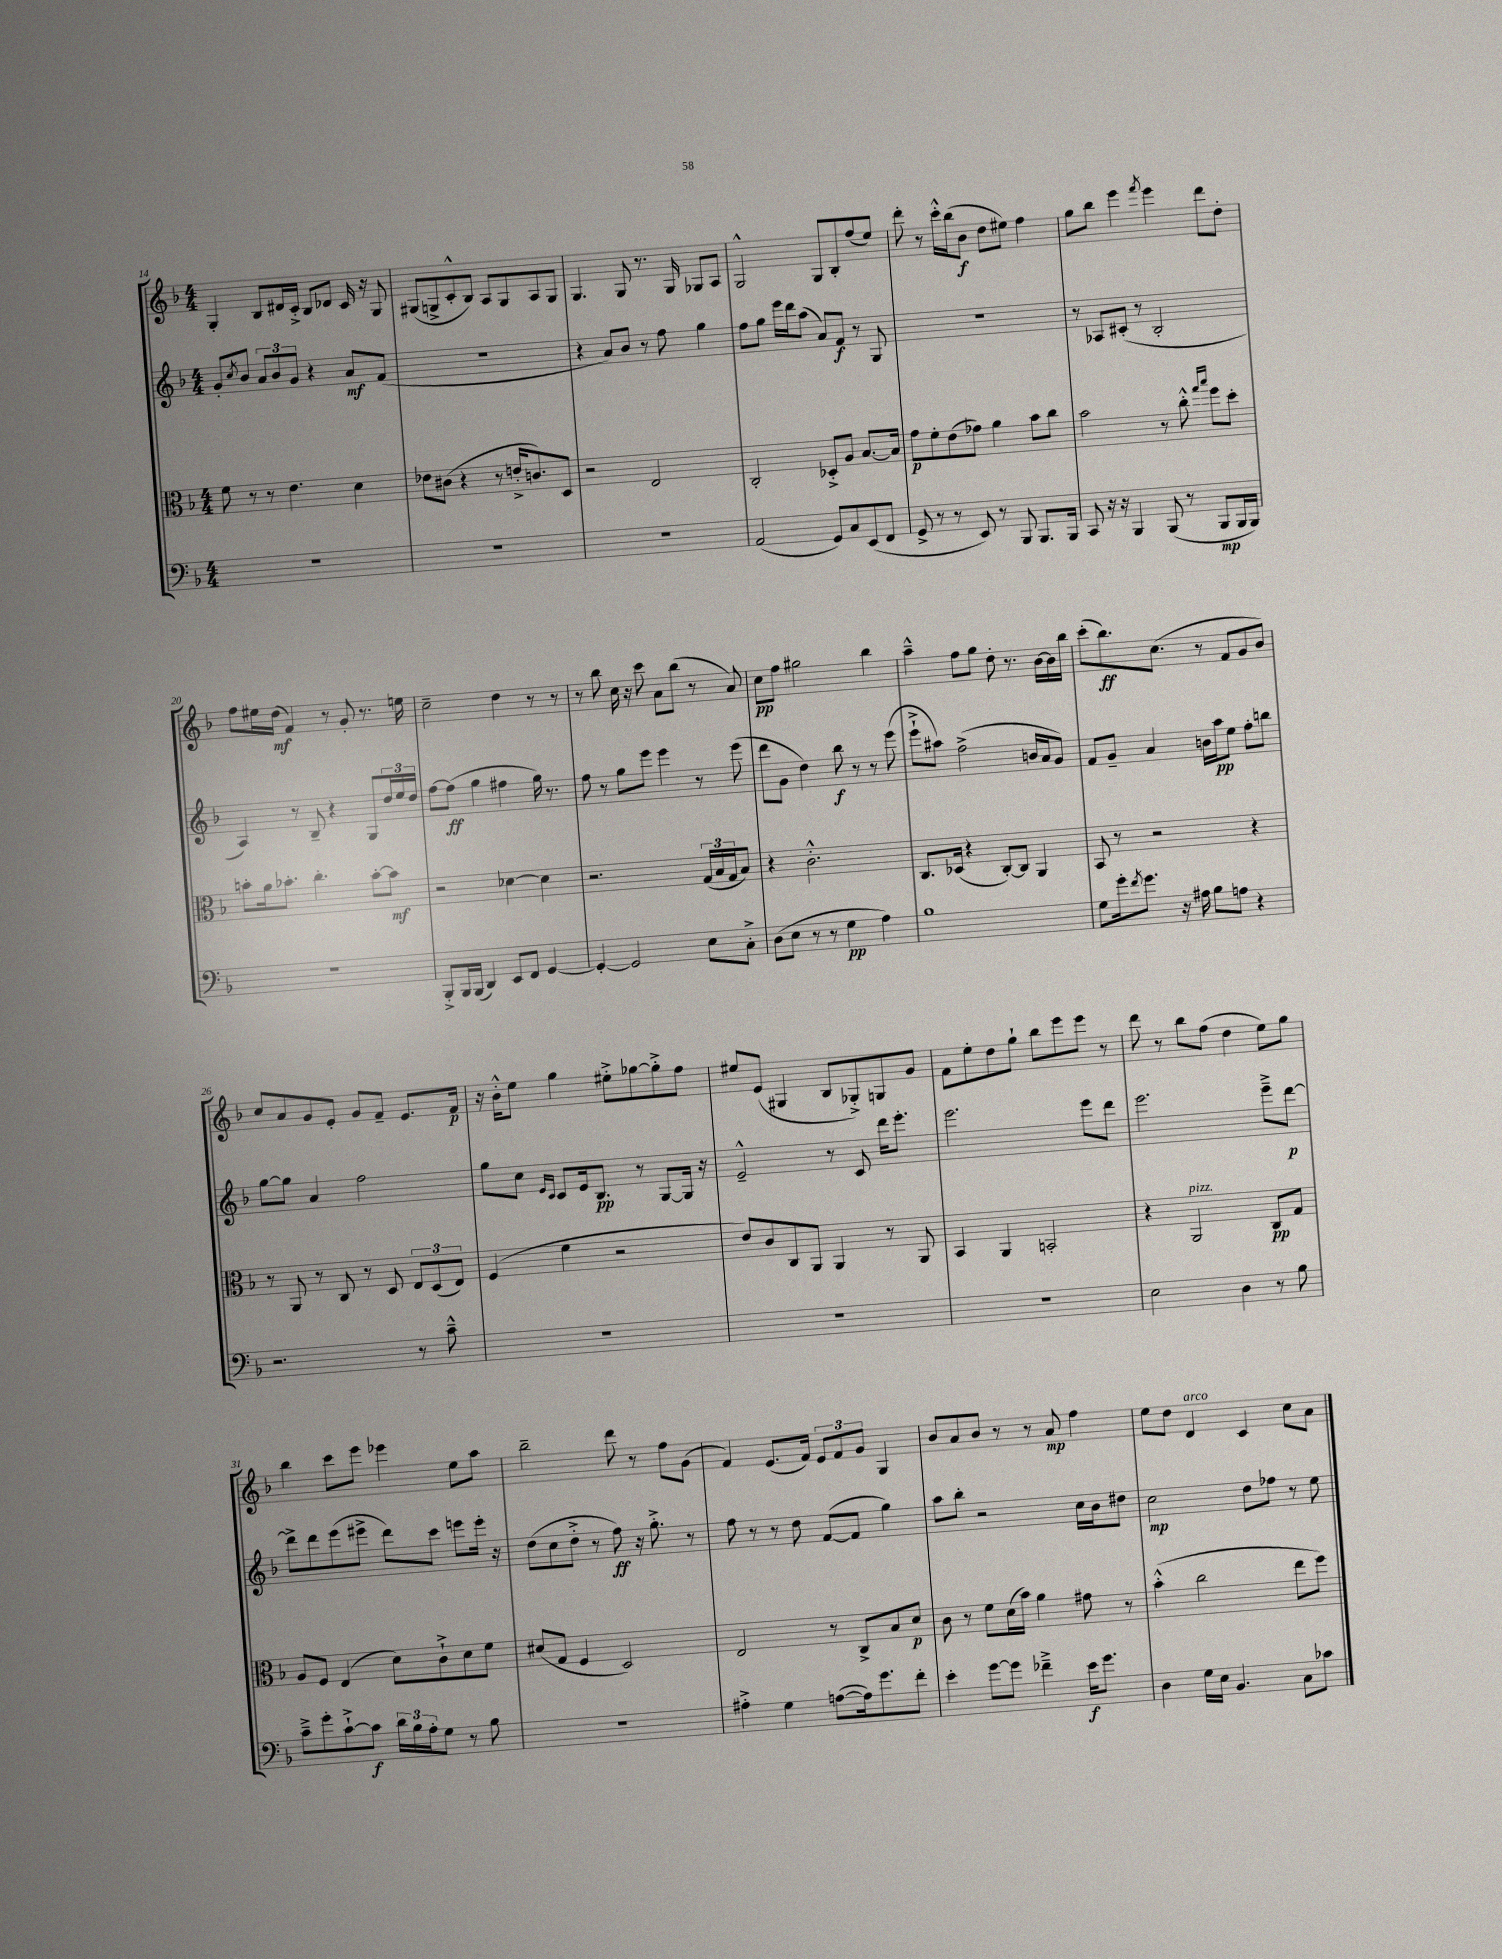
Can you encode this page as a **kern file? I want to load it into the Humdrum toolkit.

**kern	**kern	**kern	**kern
*staff4	*staff3	*staff2	*staff1
*clefF4	*clefC3	*clefG2	*clefG2
*k[b-]	*k[b-]	*k[b-]	*k[b-]
*M4/4	*M4/4	*M4/4	*M4/4
1r	8f\	8g'/L	4G'/
.	.	8qcc/	.
.	8r	8b-/J	.
.	8r	12a/L	8B-/L
.	.	12b-/	.
.	4.e\	.	16d#/L
.	.	12g/J	.
.	.	.	16c'^/JJ
.	.	4r	8B-/L
.	.	.	8d-/J
.	4d\	8a/L	16c/
.	.	.	16r
.	.	(8f/J	8G/
=	=	=	=
1r	8e-\L	1r	(8G#/L
.	(8c#\J	.	8G^/
.	4r	.	8c'^^/
.	.	.	8B-/J)
.	8r	.	8A/L
.	16e'^/LK	.	8G/
.	8.c/)	.	.
.	.	.	8A/
.	8D/J	.	8G/J
=	=	=	=
1r	2r	4r	4.G/
.	.	8a/L)	.
.	.	8b-/J	8G/
.	2E/	8r	8.r
.	.	8ff\	.
.	.	.	16G/
.	.	4gg\	8G-/L
.	.	.	8A/J
=	=	=	=
(2AA/	2C'/	8ff\L	2G^^/
.	.	8gg\J	.
.	.	16eee\LL	.
.	.	16ddd\J	.
.	.	(8aa\J	.
8GG/L)	8D-'^/L	8a/L)	8G/L
8C/	8A/J	8f/J	8B-'/
(8EE/	[8.B-/L	8r	(8ff/
8FF/J	.	8G/	8ee/J)
.	16B-/]Jk	.	.
=	=	=	=
8GG^/	8g\L	1r	8ddd'\
8r	8f'\	.	8r
8r	(8e\	.	16ccc'^^\LL
.	.	.	(16bb-\J
8EE/)	8g-\J)	.	8b-\J
8r	4a\	.	8dd\L
8BBB-/	.	.	8ee#\J)
8.BBB-/L	8b-\L	.	4ff\
.	8cc\J	.	.
16BBB-/Jk	.	.	.
=	=	=	=
8CC/	2b-\	8r	8gg\L
16r	.	8A-/L	8bb-\J
16r	.	.	.
4BBB-/	.	(8c#'/J	4eee\
.	.	8r	.
.	.	.	8qfff/
(8BBB-/	8r	2B-'/	4eee\
8r	8cc'^^\	.	.
.	16qqgg/LL	.	.
.	16qqbb-/JJ	.	.
8BBB-/L	8ff\L	.	8ddd\L
16BBB-/L	8dd'\J	.	8dd'\J
16BBB-/JJ)	.	.	.
=	=	=	=
1r	8b'\L	4A/)	8ff\L
.	16a\k	.	16ee#\L
.	8.b-'\J	.	(16dd\JJ
.	.	8r	4f/)
.	4.cc'\	8B-~/	.
.	.	4r	8r
.	.	.	8g'/
.	[8b-'\L	8G/L	8.r
.	8b-\]J	24dd/L	.
.	.	24ee/	.
.	.	.	16ee\
.	.	24dd/JJ	.
=	=	=	=
8BBB-'^/L	2r	[8ff\L	2cc~\
16BBB-/L	.	(8ff\]J	.
(16BBB-/JJ	.	.	.
4DD/)	.	4gg\	.
8EE/L	[4d-\	4ff#\	4dd\
8FF/J	.	.	.
[4GG/	4d-\]	16gg\)	8r
.	.	8.r	.
.	.	.	8r
=	=	=	=
4GG'/_	2.r	8ff\	8r
.	.	8r	8bb-\
2GG/]	.	8gg\L	16cc\
.	.	.	16r
.	.	8eee\J	8ccc\
.	.	4eee\	8a\L
.	.	.	(8bb-\J
8E\L	(24G/LL	8r	8r
.	24B-/	.	.
.	24G/J	.	.
8C'^\J	8B-/J)	(8eee\	8a/)
=	=	=	=
(8D\L	4r	8ddd\L	8cc\L
8E\J	.	8g\J	8ff\J
8r	2.c'^^\	4dd\)	2gg#\
8r	.	.	.
4G\	.	8bb-\	.
.	.	8r	.
4A\)	.	8r	4bb-\
.	.	(8eee\	.
=	=	=	=
1B-	8.C/L	8eee`^\L	4aa~^^\
.	.	8aa#\J)	.
.	(16D-/Jk	.	.
.	4r	(2ff^\	8ff\L
.	.	.	8gg\J
.	[8C'/L)	.	8dd'\
.	8C/]J	.	8.r
.	4AA/	16b/LL	.
.	.	16a/J	[16b-\LL
.	.	8g/J)	16b-\]
.	.	.	16bb-\JJ
=	=	=	=
8G\L	8BB-/	8f/L	(8ccc'\L
16g'\k	8r	8g~/J	8.bb-\)
8qf/	.	.	.
8.g\J	.	.	.
.	2r	4a/	.
.	.	.	(8.cc\J
16r	.	.	.
16A#\	.	.	.
8B-\L	.	16b\LL	8r
.	.	16aa\J	.
8A\J	.	8ee\J	8f/L
4r	4r	8ff'\L	8g/
.	.	8bb\J	8b-/J)
=	=	=	=
2.r	8r	[8gg\L	8cc/L
.	8AA/	8gg\]J	8a/
.	8r	4a/	8g/
.	8C/	.	8e'/J
.	8r	2ff\	8g/L
.	8D/	.	8f~/J
8r	12E/L	.	8.e/L
.	(12D/	.	.
8c~^^\	.	.	.
.	12E/J)	.	.
.	.	.	16f/Jk
=	=	=	=
1r	(4F/	8gg\L	16r
.	.	.	16b-'^^\LK
.	.	8cc\J	8ee\J
.	.	16qqe/LL	.
.	.	16qqc/JJ	.
.	4f\	8c/L	4gg\
.	.	16e/k	.
.	.	8.B-/J	.
.	2r	.	8ee#'^\L
.	.	8r	[8gg-\
.	.	[8G/L	8gg-'^\]
.	.	16G/]Jk	8ff\J
.	.	16r	.
=	=	=	=
1r	8e/L)	2e~^^/	8ee#/L
.	8c/	.	(8e/J
.	8C/	.	4G#/
.	8AA/J	.	.
.	4AA/	8r	8B-/L
.	.	8c/	8G-'^/)
.	8r	16ddd\LK	8G/
.	.	8.eee'\J	.
.	8AA/	.	8g/J
=	=	=	=
1r	4BB-/	2.eee\	8f\L
.	.	.	8ee'\
.	4AA/	.	8dd\
.	.	.	8gg`\J
.	2BB'/	.	8bb-\L
.	.	.	8eee\
.	.	8eee\L	8eee\J
.	.	8ddd\J	8r
=	=	=	=
2E\	4r	2.eee\	8ddd\
.	.	.	8r
.	2AA/	.	8bb-\L
.	.	.	(8ff\J
4D\	.	.	4dd\
8r	8C/L	8eee~^\L	8ee\L)
8B-\	8G/J	[8ddd\J	8gg\J
=	=	=	=
8c~^\L	8A/L	8ddd^\]L	4bb-\
8g'\	8F/J	8ddd\	.
[8c`^\	(4E/	(8eee\	8ccc\L
8c\]J	.	8eee#^\J	8eee\J
24d\LL	8d\L)	8ddd\L)	4eee-\
24B-\	.	.	.
24A'\J	.	.	.
8G\J	8c`^\	8ccc\J	.
8r	8d\	8eee\L	8ee\L
8B-\	8f\J	16eee'\Jk	8aa\J
.	.	16r	.
=	=	=	=
1r	(8d#/L	(8dd\L	2bb-~\
.	8G/J	8cc\	.
.	4F/	8dd'^\J	.
.	.	8r	.
.	2D/)	8ff\)	8ddd\
.	.	16r	8r
.	.	8.gg'^\	.
.	.	.	8ff\L
.	.	8r	(8g\J
=	=	=	=
4A#'^\	2E/	8ff\	4f/)
.	.	8r	.
4G\	.	8r	(8.e/L
.	.	8dd\	.
.	.	.	16f/Jk)
([8A\L	8r	([8f/L	12e/L
.	.	.	12f/
16A\]k)	8C^/L	8f/]J	.
.	.	.	12g/J
8.g\	.	.	.
.	8B-/	4gg\)	4G/
8f'\J	8d/J	.	.
=	=	=	=
4e'\	8c\	8aa\L	8b-/L
.	8r	8bb-'\J	8a/
[8g\L	8f\L	2r	8b-/J
8g\]J	(16d\L	.	8r
.	16b-\JJ)	.	.
4f-~^\	4a\	.	8r
.	.	.	8a/
16e\LK	8g#\	16cc\LL	4ff\
8.g\J	.	16b-\J	.
.	8r	8dd#\J	.
=	=	=	=
4D\	(4b-'^^\	2cc\	8ee\L
.	.	.	8dd\J
16G\LL	2cc\	.	4d/
16E\JJ	.	.	.
4.BB-/	.	.	.
.	.	8dd\L	4c/
.	.	8ff-\J	.
8C\L	8ee\L	8r	8cc\L
8c-\J	8ff\J)	8ee\	8a\J
==	==	==	==
*-	*-	*-	*-
